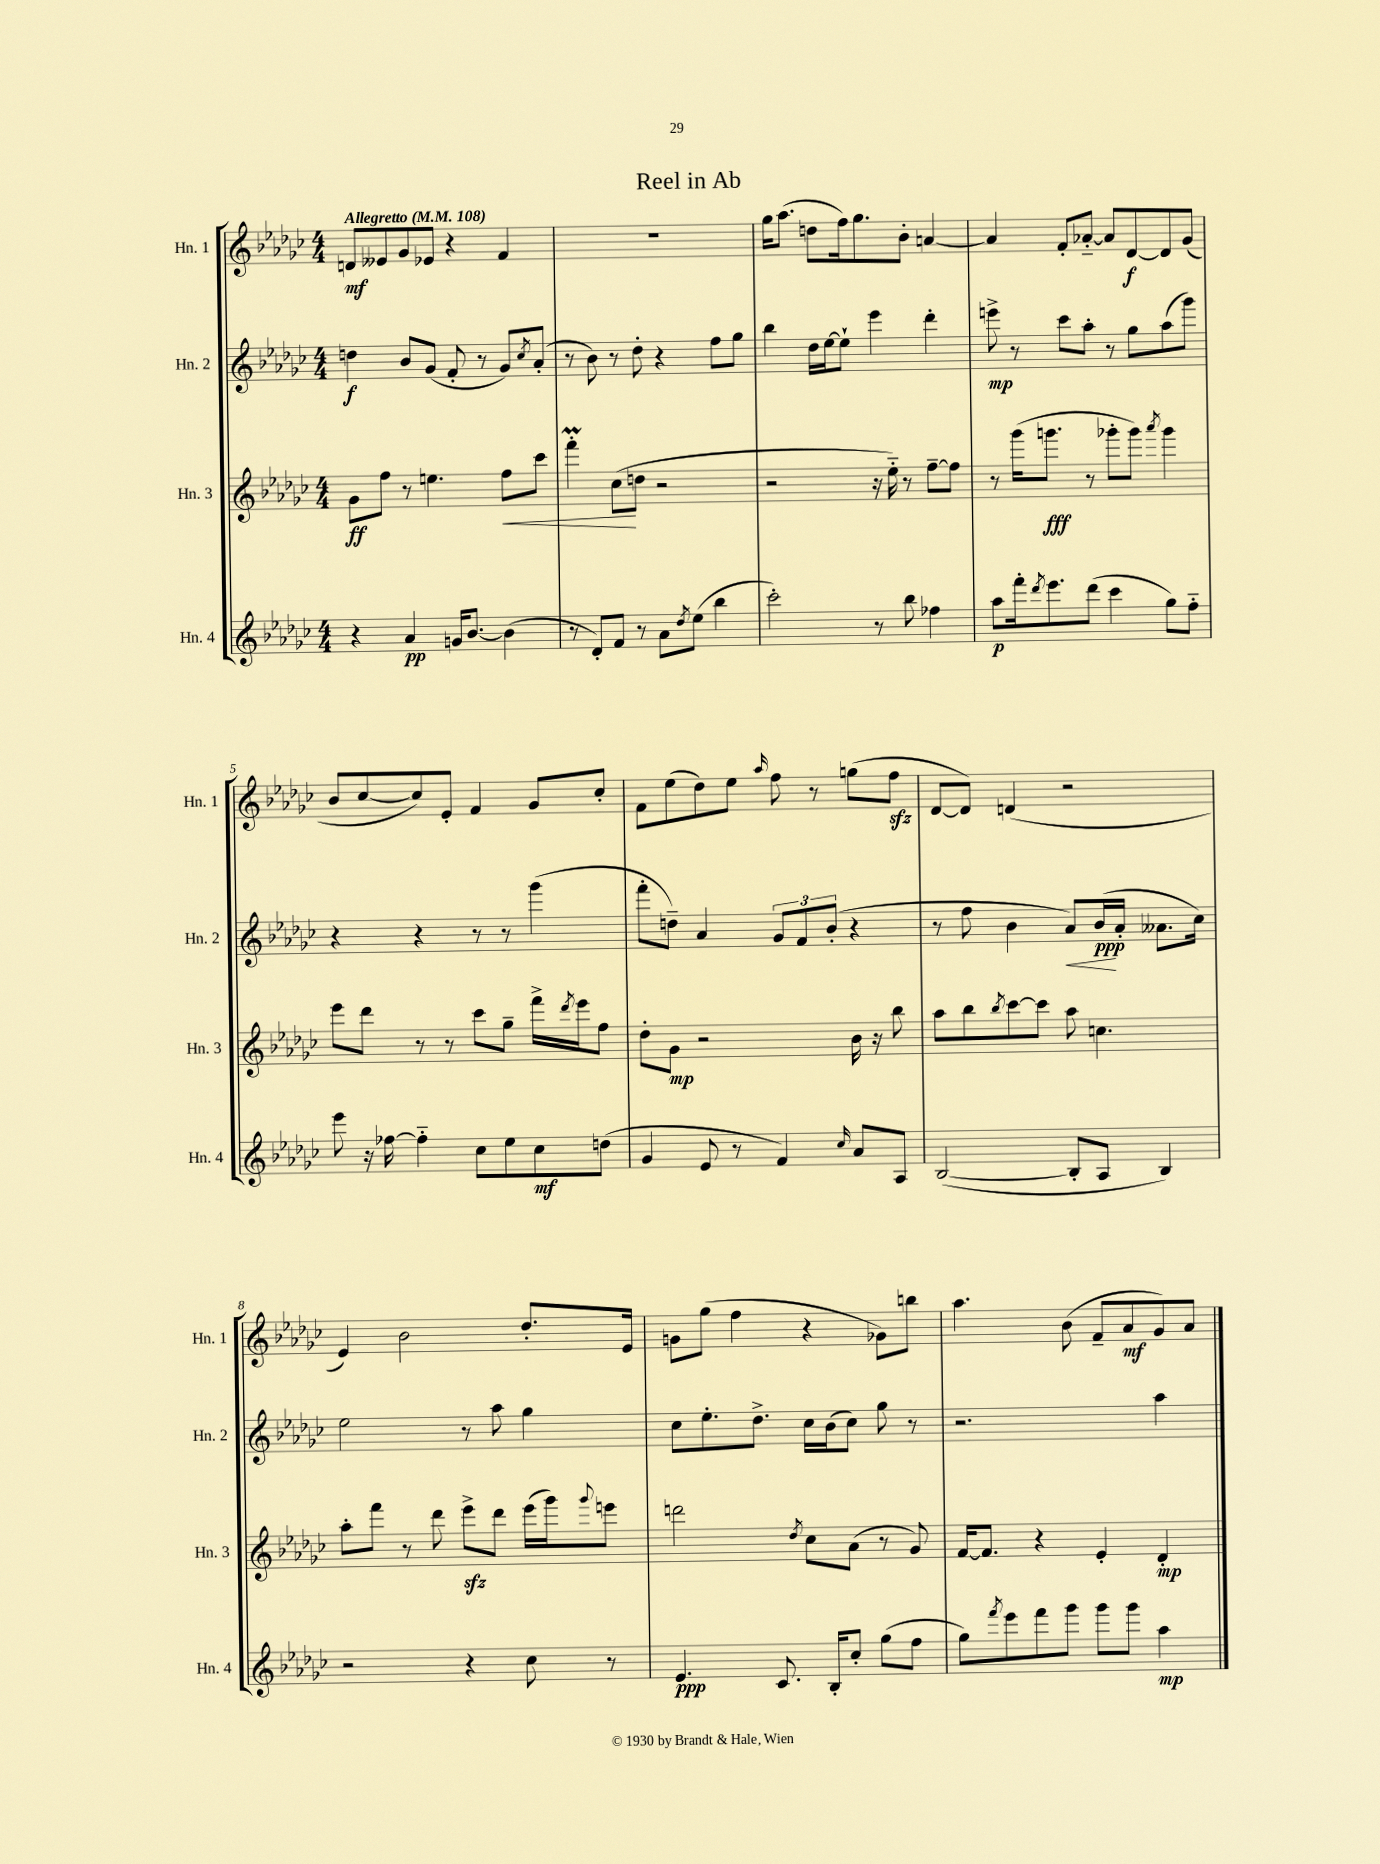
\header { title = "Reel in Ab" }
<<
\new StaffGroup <<
\new Staff = "s0" \with { instrumentName = "Hn. 1" shortInstrumentName = "Hn. 1" } {
    \clef treble \key ges \major \numericTimeSignature \time 4/4 \tempo "Allegretto" 4 = 108
    d'8\mf eeses'8 ges'8 ees'8 r4 f'4 |
    R1 |
    ges''16 aes''8.( d''8 f''16) ges''8. bes'8-. a'4~ |
    a'4 f'8-. aes'8~-_ aes'8 des'8~\f des'8 ges'8( |
    bes'8 ces''8~ ces''8) ees'8-. f'4 ges'8 ces''8-. |
    f'8 ees''8( des''8) ees''8 \grace { aes''16 } f''8 r8 g''8( f''8\sfz |
    des'8~ des'8) d'4( r2 |
    ees'4) bes'2 des''8.-. ees'16 |
    g'8 ges''8( f''4 r4 ges'8) b''8 |
    aes''4. bes'8( f'8-- aes'8\mf ges'8) aes'8 \bar "|." |
}
\new Staff = "s1" \with { instrumentName = "Hn. 2" shortInstrumentName = "Hn. 2" } {
    \clef treble \key ges \major \numericTimeSignature \time 4/4
    d''4\f bes'8 ges'8( f'8-. r8 ges'8) \acciaccatura { ces''8 } aes'8-.( |
    r8 bes'8) r8 des''8-. r4 f''8 ges''8 |
    bes''4 des''16 ees''16~ ees''8-! ees'''4 des'''4-. |
    e'''8->\mp r8 ces'''8 aes''8-. r8 ges''8 aes''8( ges'''8) |
    r4 r4 r8 r8 ges'''4( |
    f'''8-. d''8--) aes'4 \tuplet 3/2 { ges'8 f'8 bes'8-.( } r4 |
    r8 f''8 bes'4 aes'8\<) bes'16\ppp\!( aes'16-. aeses'8. ces''16) |
    ees''2 r8 aes''8 ges''4 |
    ces''8 ees''8.-. des''8.-> ces''16 bes'16( ces''8) ges''8 r8 |
    r2. aes''4 \bar "|." |
}
\new Staff = "s2" \with { instrumentName = "Hn. 3" shortInstrumentName = "Hn. 3" } {
    \clef treble \key ges \major \numericTimeSignature \time 4/4
    ges'8\ff f''8 r8 e''4. f''8\< ces'''8 |
    f'''4-.\prall ces''8\!( d''8 r2 |
    r2 r16 ees''16-_) r8 f''8~-- f''8 |
    r8 ges'''16( g'''8.\fff r8 ges'''8-. ges'''8) \acciaccatura { aes'''8 } ges'''4 |
    ees'''8 des'''8 r8 r8 ces'''8 ges''8-- f'''16-> \acciaccatura { des'''8 } ees'''16 f''8 |
    des''8-. ges'8\mp r2 bes'16 r16 bes''8 |
    aes''8 bes''8 \acciaccatura { bes''8 } ces'''8~ ces'''8 aes''8 c''4. |
    aes''8-. f'''8 r8 des'''8 ees'''8->\sfz des'''8 ees'''16( ges'''16) \appoggiatura { ges'''8 } e'''8 |
    d'''2 \acciaccatura { des''8 } ces''8 aes'8( r8 ges'8) |
    f'16~ f'8. r4 ees'4-. des'4-.\mp \bar "|." |
}
\new Staff = "s3" \with { instrumentName = "Hn. 4" shortInstrumentName = "Hn. 4" } {
    \clef treble \key ges \major \numericTimeSignature \time 4/4
    r4 aes'4\pp g'16 bes'8.~ bes'4( |
    r8 des'8-.) f'8 r8 aes'8 \acciaccatura { des''8 } ees''8( bes''4 |
    ces'''2-.) r8 bes''8 fes''4 |
    aes''8\p f'''16-. \acciaccatura { des'''8 } ees'''8. des'''8( ces'''4 ges''8) f''8-_ |
    ees'''8 r16 fes''16~ fes''4-_ ces''8 ees''8 ces''8\mf d''8( |
    ges'4 ees'8 r8 f'4) \grace { ces''16 } aes'8 aes8 |
    bes2~( bes8-. aes8 bes4) |
    r2 r4 ces''8 r8 |
    ees'4.\ppp ces'8. bes16-. ces''8-. ges''8( f''8 |
    ges''8) \acciaccatura { f'''8 } ees'''8 f'''8 ges'''8 ges'''8 ges'''8 aes''4\mp \bar "|." |
}
>>
>>
